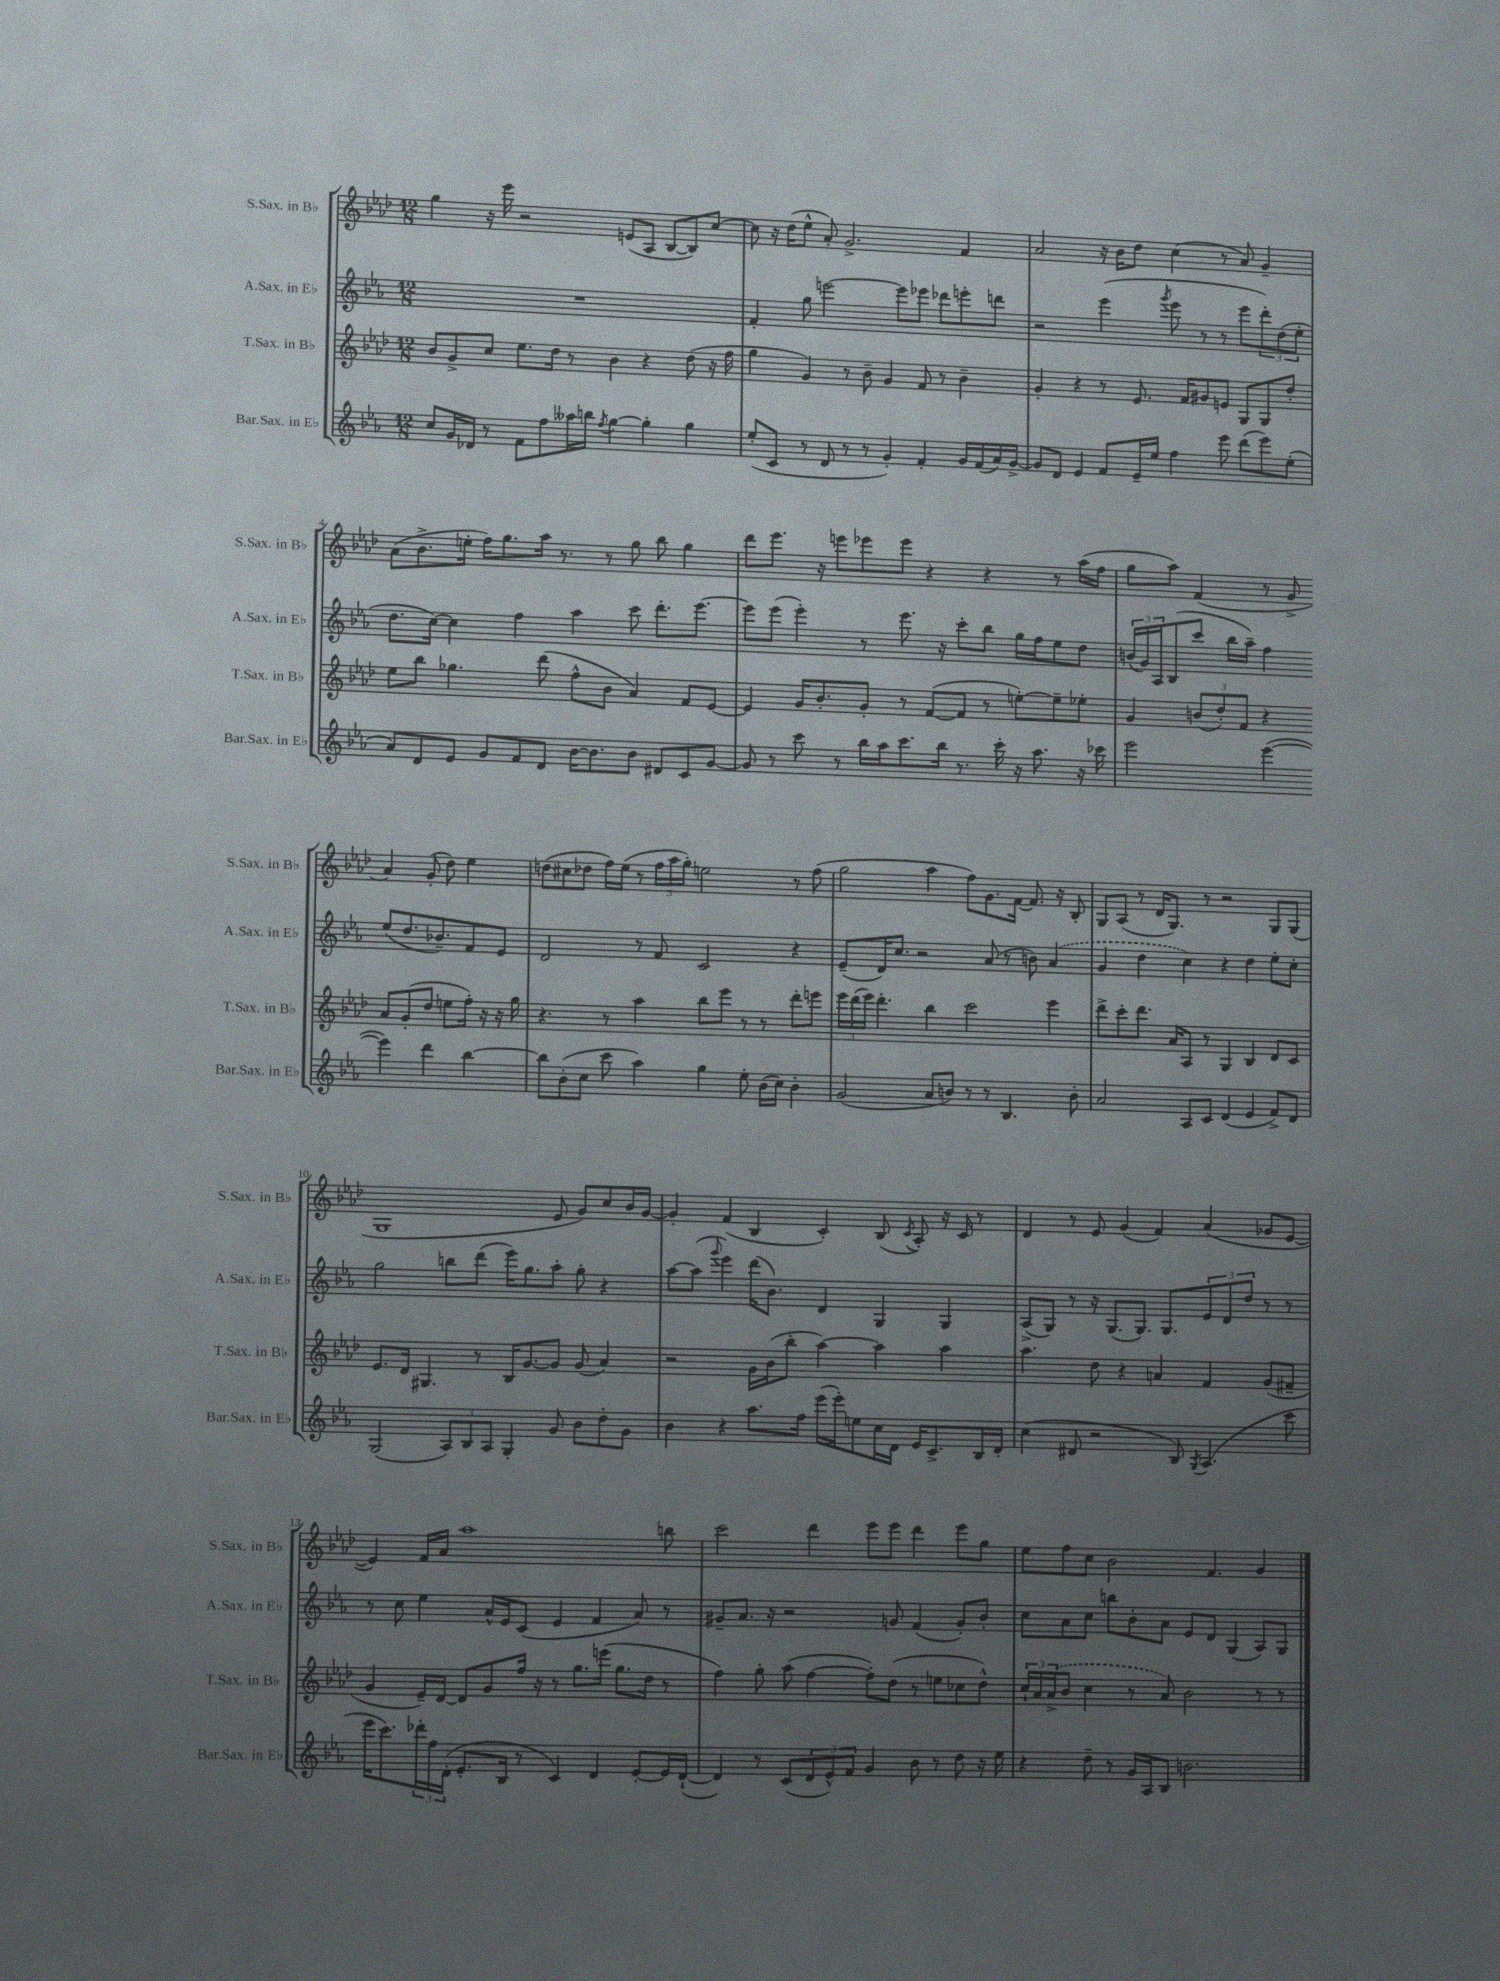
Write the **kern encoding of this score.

**kern	**kern	**kern	**kern
*part4	*part3	*part2	*part1
*staff4	*staff3	*staff2	*staff1
*I"Bar.Sax. in E♭	*I"T.Sax. in B♭	*I"A.Sax. in E♭	*I"S.Sax. in B♭
*I'Bar.Sax. in E♭	*I'T.Sax. in B♭	*I'A.Sax. in E♭	*I'S.Sax. in B♭
*clefG2	*clefG2	*clefG2	*clefG2
*k[b-e-a-]	*k[b-e-a-d-]	*k[b-e-a-]	*k[b-e-a-d-]
*M12/8	*M12/8	*M12/8	*M12/8
=1	=1	=1	=1
8cc/L	8b-/L	1.r	4gg\
16g/L	8g^/	.	.
16d-X/JJ	.	.	.
8r	8cc/J	.	16r
.	.	.	16eee-\
8f\L	8.ee-\L	.	2r
8ff\	.	.	.
.	16dd-\Jk	.	.
16aa--X\L	8r	.	.
16bbn\JJ	.	.	.
8qff/	.	.	.
[4gg\	4b-\	.	.
.	.	.	(8en/L
4gg'\]	4r	.	8A-/J
.	.	.	[8B-/L
4gg\	(8dd-\	.	8B-/])
.	16r	.	[8cc/J
.	16ff\	.	.
=2	=2	=2	=2
(8ee-'/L	4gg\	4f'/	8cc\]
8c/J	.	.	16r
.	.	.	(16dd-\KL
8r	4g/)	8gg\	8ee-^^\J
8d/	.	[2eeen\	8a-'/)
8r	8r	.	2.g^/
8r	8b-~\	.	.
4g'/)	4g/	.	.
.	.	8eee\L]	.
4f'/	8f/	8eee-X\J	.
.	8r	8ddd-X\L	.
16g/LL	4b-~\	8eeen'\	4f/
(16f/	.	.	.
16a-/)	.	8dddn\J	.
[16g^/JJ	.	.	.
=3	=3	=3	=3
8g/L]	4g'/	2r	2a-/
8d/J	.	.	.
4e-/	4r	.	.
8f/L	8r	(4eee-\	16r
.	.	.	16b-\KL
16e-~/L	8.e-/	.	8dd-\J
16ee-/JJ	.	.	.
.	.	8qggg/	.
4ff\	.	8eee-\	(4cc\
.	16f/KL	.	.
.	8g#X/	8r	.
8eee-\	8en/J	8r	8r
(8ddd\L	8G/L	8eee-\L	8a-/)
8eee-\)	8G/	12ddd'\)	4g~/
.	.	(12dd\	.
(8ee-'\J	8dd-'/J	.	.
.	.	12ee-'\J	.
!!LO:LB:g=z
=4	=4	=4	=4
8a-/L)	8ee-\L	8.dd\L	(8a-\L
8d/	8bb-\J	.	8.b-^\
.	.	[16cc\Jk)	.
8e-/J	4.gg-X\	4cc\]	.
.	.	.	16een'\Jk
8g/L	.	.	16ff\KL)
.	.	.	8.gg\
8f/	.	4ff\	.
8d/J	(8ddd-\	.	16aa-\Jk
.	.	.	8.r
[16b-\KL	8ff^^\L	4aa-\	.
8.b-\]	.	.	.
.	8b-\J	.	8r
8b-\J	4a-/)	8ccc\	8gg\
8d#X/L	.	8.ddd'\L	8bb-\
8c/	8f/L	.	4gg\
.	.	[8.eee-\J	.
[8g/J	[8e-/J	.	.
=5	=5	=5	=5
8g/]	4e-/]	8eee-\L]	8ddd-\L
8r	.	(8eee-\J	8.eee-\J
8ccc\	16g/KL	4eee-'\)	.
.	8.b-'/	.	16r
8r	.	.	8eeen\L
16bb-\LL	8g'/J	8r	8eee-X\
16aa-\J	.	.	.
8.ccc\	8r	8.eee-\	8eee-\J
.	([8f/L	.	4r
16bb-\Jk	.	16r	.
8.r	8f/J]	8ccc'\L	.
.	8r	8bb-\J	4r
16ccc'\	.	.	.
16r	[8een'\L)	16gg\LL	.
8.aa-\	.	16ff\J	.
.	8ee~\]	8ee-\	8r
16r	8ee-X'\J	8dd\J	(16aa-\LL
16ccc-X\	.	.	16ff\JJ
=6	=6	=6	=6
2eee-\	4g/	(24bn/LL	8gg\L
.	.	24g/)	.
.	.	24A-/J	.
.	.	(8B-/	8aa-\J)
.	(12bn/L	8ccc/J	(4f/
.	12dd-'/)	.	.
.	.	16bb-\LL	.
.	12f/J	.	.
.	.	16aa-~\JJ)	.
([4eee-\	4r	4ff\	8r
.	.	.	8g^/
4eee-\])	8a-/L	(8ee-/L	4a-/)
.	(8g'/	8.dd/	.
4ddd\	8dd-/J	.	(8g'/
.	.	8.b-X~/)	.
.	8een\L	.	8dd-\)
[4bb-\	16ff'\Jk)	8f/	4ee-\
.	16r	.	.
.	16r	8e-/J	.
.	16gg\	.	.
!!LO:LB:g=z
=7	=7	=7	=7
8bb-\L]	4.r	2d/	(8ddn\L
(8b-'\	.	.	8cc#X\
8cc\J	.	.	8dd-X\J
8ccc\	8r	.	16ff\LL)
.	.	.	(16ee-\JJ
4aa-\)	4aa-\	8r	8r
.	.	8f/	24ff\LL
.	.	.	24aa-\
.	.	.	24gg'\JJ)
4gg\	8bb-\L	2c/	2een\
.	8eee-\J	.	.
8ee-'\	8r	.	.
(16b-\LL	8r	.	.
16cc\JJ)	.	.	.
4b-'\	8ddd-'\L	4r	8r
.	8eeen\J	.	(8ff\
=8	=8	=8	=8
(2g/	24eee-\LL	(8e-~/L	2gg\
.	(24ddd-\	.	.
.	24eee-\JJ)	.	.
.	4.ddd-'\	16d/K)	.
.	.	8.cc/J	.
.	.	2r	.
8a-/L	4bb-\	.	4aa-\
8bn/J)	.	.	.
8r	2ccc\	.	8ff\L)
8r	.	(8a-/	8.g\
4.B-/	.	8r	.
.	.	.	[16f\Jk
.	.	8bn\)	8.f/]
.	4eee-\	(4a-/	.
.	.	.	16r
8b'\	.	.	8B-'/
=9	=9	=9	=9
2a-/	8ddd-^\L	4g/	8G/L
.	8ccc'\	.	(8A-/J
.	8.ddd-\J	4dd\	8r
.	.	.	16d-/KL
.	16a-/KL	.	8.G/J)
8A-/L	8A-/J	4cc\)	.
8c/J	8r	.	8r
(4d/	4G/	4r	2r
4e-/	4B-/	4dd\	.
8f^/L)	8d-/L	8ee-'\L	8G/L
8d/J	8c/J	8cc'\J	(8G/J
!!LO:LB:g=z
=10	=10	=10	=10
(2G/	8.e-/L	2gg\	1G
.	16d-/Jk	.	.
.	4.G#X/	.	.
12A-/L)	.	8bbn\L	.
12B-/	.	.	.
.	8r	(8ddd\J	.
12A-/J	.	.	.
4G'/	16B-/KL	16eee-\KL)	.
.	[8.g/	8.gg\	.
8g/	8g/J]	8aa-'\J	8e-/
8b-\L	(8g/	8gg'\	8g/L)
8dd'\	4a-/)	4r	8cc/
8g\J	.	.	16b-/L
.	.	.	[16g/JJ
=11	=11	=11	=11
4b-\	2r	[8aa-\L	4g'/]
.	.	(8aa-\J]	.
.	.	8qqggg/	.
4r	.	4eee-\)	(4f/
8.aa-\L	16g\LL	(16ddd\KL	4B-/
.	(16b-\J	8.b-\J)	.
.	8bb-'\J	.	.
16ff\Jk	.	.	.
(16eee-\LL	[4aa-\)	4d/	4c'/)
16eee-'\J)	.	.	.
8een\	.	.	.
16cc\L	4aa-\]	4G/	(8B-/
16d\JJ	.	.	.
.	.	.	8qc/
16e-/KL	.	.	8A-'/)
8.c^/	.	.	.
.	4aa-\	4G/	16r
.	.	.	16c/
16B-/L	.	.	8r
16d'/JJ	.	.	.
=12	=12	=12	=12
(4cc\	4.aa-\	(8A-^/L	4d-/
.	.	8G/J)	.
8d#X/	.	8r	8r
2r	8dd-\	16r	8e-/
.	.	(8.G/L	.
.	4r	.	(4g/
.	.	8.G/J)	.
.	4an/	.	4f/)
.	.	8.G/L	.
8B-/)	.	.	.
8qG/	.	.	.
(4.A-/	4f/	12e-/	(4a-/
.	.	12d/	.
.	.	12dd/J	.
.	(8g/L	8r	8g-X/L
8ccc\	8f#X~/J	8r	[8e-/J
!!LO:LB:g=z
=13	=13	=13	=13
16eee-\KL	4g/	8r	4e-/])
8.ccc\)	.	.	.
.	.	8cc\	.
24ddd-X'\L	16e-~/LL)	4ee-\	16f/LL
24ff\	.	.	.
.	[16d-/JJ	.	16a-/JJ
(24d'\JJ	.	.	.
8.e-'/L	8d-/L]	.	1aa-
.	8g/	16a-^^/LL	.
16B-/Jk	.	16e-/J	.
8r	16ff/Jk	(8c/J	.
.	16r	.	.
4c/)	8r	4e-/	.
.	8.gg\L	.	.
4d/	.	4f/	.
.	(16eeen\Jk	.	.
.	8.gg\L	.	.
[8e-'/L	.	8a-/)	.
.	16dd-\Jk	.	.
16e-/L]	8r	8r	8bbn\
([16d`/JJ	.	.	.
=14	=14	=14	=14
4d/])	4ff\)	8g#X~/L	2ccc\
.	.	8.a-/J	.
8r	8gg'\	.	.
.	.	16r	.
(8c/L	(8aa-\	2r	.
12d/	[4ff\	.	4ddd-\
12e-^^/)	.	.	.
12f/J	.	.	.
4g/	8ff'\L])	.	8eee-\L
.	(8dd-\J	8gn/	8eee-\J
8b-\	8r	(4f/	4ddd-\
8r	8een\L	.	.
8dd\	8cc-X\	8g'/L)	8eee-\L
16r	8dd-^^\J)	8b-'/J	8gg\J
16ee-\	.	.	.
=15	=15	=15	=15
4r	24cc`/LL	8cc\L	8ee-\L
.	24a-/	.	.
.	(24a-^/J	.	.
.	8b-/J	8a-\	8ff\
8dd~\	4cc\	8cc\J	8cc\J
8r	.	8bbn\L	2b-\
16g/LL	8r	8b-'\	.
16A-/J	.	.	.
8B-/J	8a-/)	8a-\J	.
2.bn\	2b-\	8e-/L	.
.	.	8d/J	4.f/
.	.	(4G/	.
.	8r	8A-/L)	4g/
.	8r	8G/J	.
==	==	==	==
*-	*-	*-	*-
